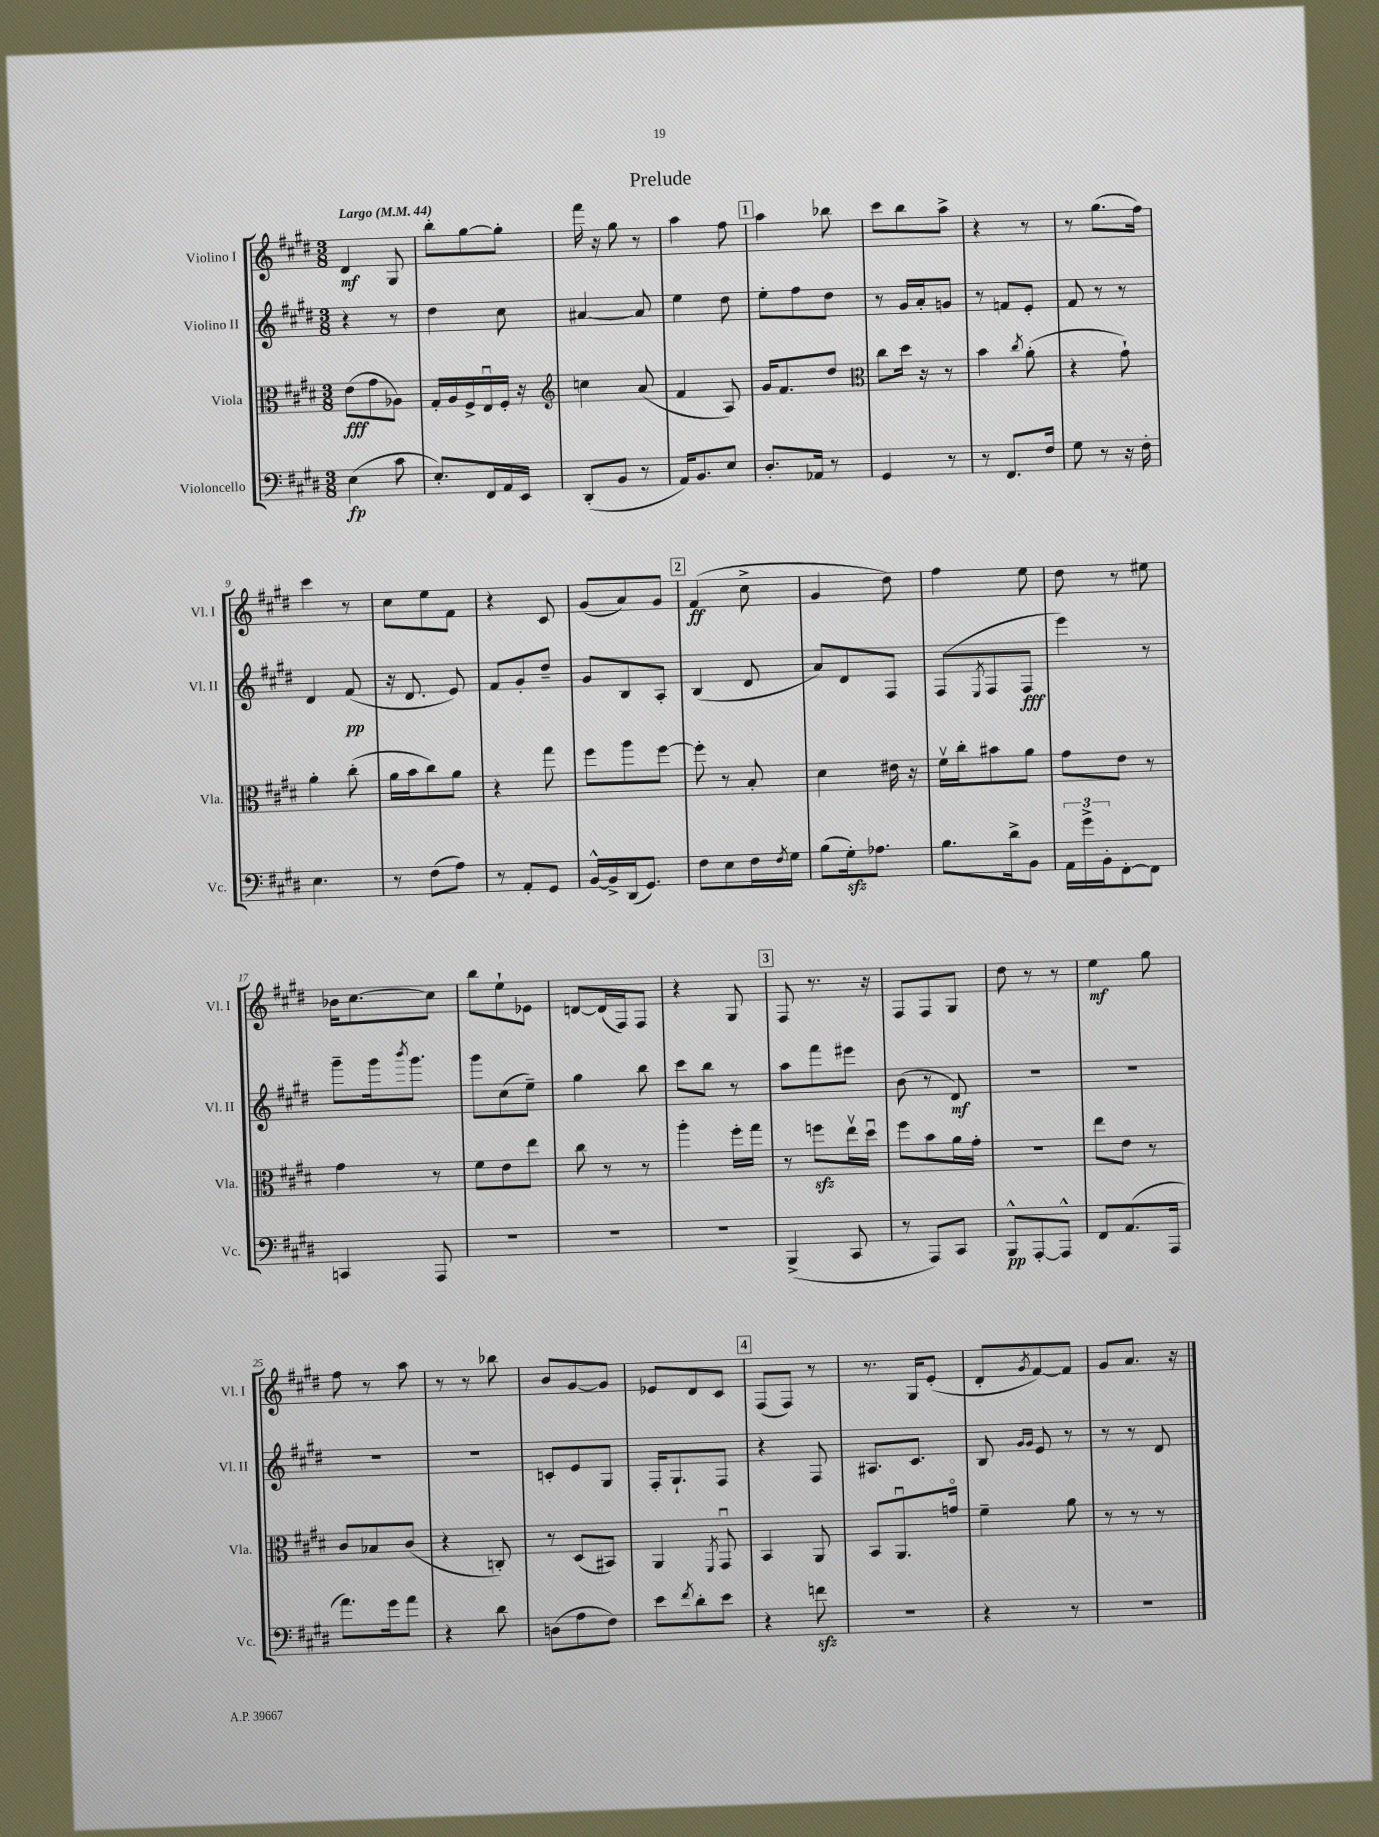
\header { title = "Prelude" }
<<
\new StaffGroup <<
\new Staff = "s0" \with { instrumentName = "Violino I" shortInstrumentName = "Vl. I" } {
    \clef treble \key e \major \numericTimeSignature \time 3/8 \tempo "Largo" 4 = 44
    dis'4\mf gis8 |
    b''8-. gis''8~ gis''8-. |
    fis'''16 r16 gis''8 r8 |
    a''4 fis''8 |
    \mark \markup { \box "1" } a''4 bes''8 |
    cis'''8 b''8 a''8-> |
    r4 r8 |
    r8 gis''8.( fis''16) |
    cis'''4 r8 |
    cis''8 e''8 fis'8 |
    r4 cis'8 |
    gis'8( a'8) gis'8 |
    \mark \markup { \box "2" } fis'4\ff( cis''8-> |
    gis'4 dis''8) |
    fis''4 e''8 |
    dis''8 r8 eis''8 |
    bes'16 cis''8.~ cis''8 |
    b''8 e''8-! ees'8 |
    d'8~ d'16( fis16) fis8 |
    r4 gis8 |
    \mark \markup { \box "3" } fis8 r8. r16 |
    fis8 fis8 gis8 |
    dis''8 r8 r8 |
    e''4\mf gis''8 |
    fis''8 r8 a''8 |
    r8 r8 bes''8 |
    b'8 gis'8~ gis'8 |
    ees'8 dis'8 cis'8 |
    \mark \markup { \box "4" } fis8( fis8) r8 |
    r8. gis16 e'8-.( |
    dis'8-. \acciaccatura { gis'8 } fis'8~) fis'8 |
    gis'8 a'8. r16 \bar "|." |
}
\new Staff = "s1" \with { instrumentName = "Violino II" shortInstrumentName = "Vl. II" } {
    \clef treble \key e \major \numericTimeSignature \time 3/8
    r4 r8 |
    dis''4 cis''8 |
    ais'4~ ais'8 |
    e''4 dis''8 |
    \mark \markup { \box "1" } e''8-. fis''8 dis''8 |
    r8 gis'16 a'16-. g'8 |
    r8 f'8 e'8-. |
    fis'8 r8 r8 |
    dis'4 fis'8\pp( |
    r16 dis'8. e'8) |
    fis'8 gis'8-. dis''8-- |
    gis'8 b8 a8-. |
    \mark \markup { \box "2" } b4( dis'8 |
    a'8) dis'8 fis8 |
    fis8( \acciaccatura { e8 } fis8 fis8\fff |
    e'''4) r8 |
    gis'''8-- gis'''16 \acciaccatura { b'''8 } gis'''8. |
    gis'''8 cis''8( e''8--) |
    gis''4 b''8 |
    cis'''8 b''8 r8 |
    \mark \markup { \box "3" } a''8 fis'''8 eis'''8 |
    b'8( r8 dis'8\mf) |
    R4. |
    R4. |
    R4. |
    R4. |
    c'8-. e'8 gis8 |
    fis16-. gis8.-! fis8 |
    \mark \markup { \box "4" } r4 fis8 |
    ais8. cis'8. |
    b8 \grace { gis'16 gis'16 } e'8 r8 |
    r8 r8 dis'8 \bar "|." |
}
\new Staff = "s2" \with { instrumentName = "Viola" shortInstrumentName = "Vla." } {
    \clef alto \key e \major \numericTimeSignature \time 3/8
    e'8\fff( gis'8 aes8) |
    gis16-. a16 fis16-> e16\downbow fis16-. r16 |
    \clef treble c''4 a'8( |
    fis'4 a8) |
    \mark \markup { \box "1" } gis'16 fis'8. dis''8 |
    \clef alto cis''8 dis''16 r16 r8 |
    b'4 \acciaccatura { cis''8 } a'8-.( |
    r4 gis'8-!) |
    a'4-. cis''8-.( |
    a'16 b'16 cis''8) a'8 |
    r4 gis''8 |
    fis''8 a''8 fis''8~ |
    \mark \markup { \box "2" } fis''8-. r8 b8-. |
    dis'4 eis'16 r16 |
    fis'16\upbow cis''16-. bis'8 a'8 |
    gis'8 e'8 r8 |
    gis'4 r8 |
    fis'8 e'8 e''8 |
    cis''8 r8 r8 |
    a''4-. fis''16-. gis''16 |
    \mark \markup { \box "3" } r8 f''8\sfz e''16\upbow dis''16\downbow |
    fis''8 b'8 a'16 gis'16-. |
    R4. |
    e''8 e'8 r8 |
    cis'8 bes8 cis'8( |
    r4 c8-.) |
    r8 dis8( bis,8) |
    a,4 \acciaccatura { fis,8 } gis,8\downbow |
    \mark \markup { \box "4" } b,4 a,8 |
    b,8 a,8.\downbow g'16\flageolet |
    fis'4-- a'8 |
    r8 r8 r8 \bar "|." |
}
\new Staff = "s3" \with { instrumentName = "Violoncello" shortInstrumentName = "Vc." } {
    \clef bass \key e \major \numericTimeSignature \time 3/8
    e4\fp( cis'8 |
    e8.-.) fis,16 a,16 e,16 |
    dis,8-.( b,8 r8 |
    a,16) b,8. e8 |
    \mark \markup { \box "1" } dis8.-. aes,16 r8 |
    gis,4 r8 |
    r8 fis,8. fis16 |
    gis8 r8 r16 fis16-. |
    e4. |
    r8 fis8( a8) |
    r8 a,8-. gis,8 |
    b,16~-^ b,16-> dis,16( gis,8.) |
    \mark \markup { \box "2" } fis8 e8 fis16 \acciaccatura { fis8 } gis16 |
    b8( gis16-.\sfz) aes8. |
    b8. dis'16-> b,8 |
    \tuplet 3/2 { a,16 gis'16-> b,16-. } fis,8~-. fis,8 |
    c,4 a,,8 |
    R4. |
    R4. |
    R4. |
    \mark \markup { \box "3" } b,,4->( cis,8 |
    r8 a,,8) cis,8 |
    b,,8-^\pp a,,8~-. a,,8-^ |
    fis,8 a,8.( a,,16 |
    a'8.) gis'16 a'8 |
    r4 dis'8 |
    d8( a8 fis8) |
    e'8 \acciaccatura { fis'8 } dis'8-. e'8 |
    \mark \markup { \box "4" } r4 f'8\sfz |
    r4. |
    r4 r8 |
    R4. \bar "|." |
}
>>
>>
